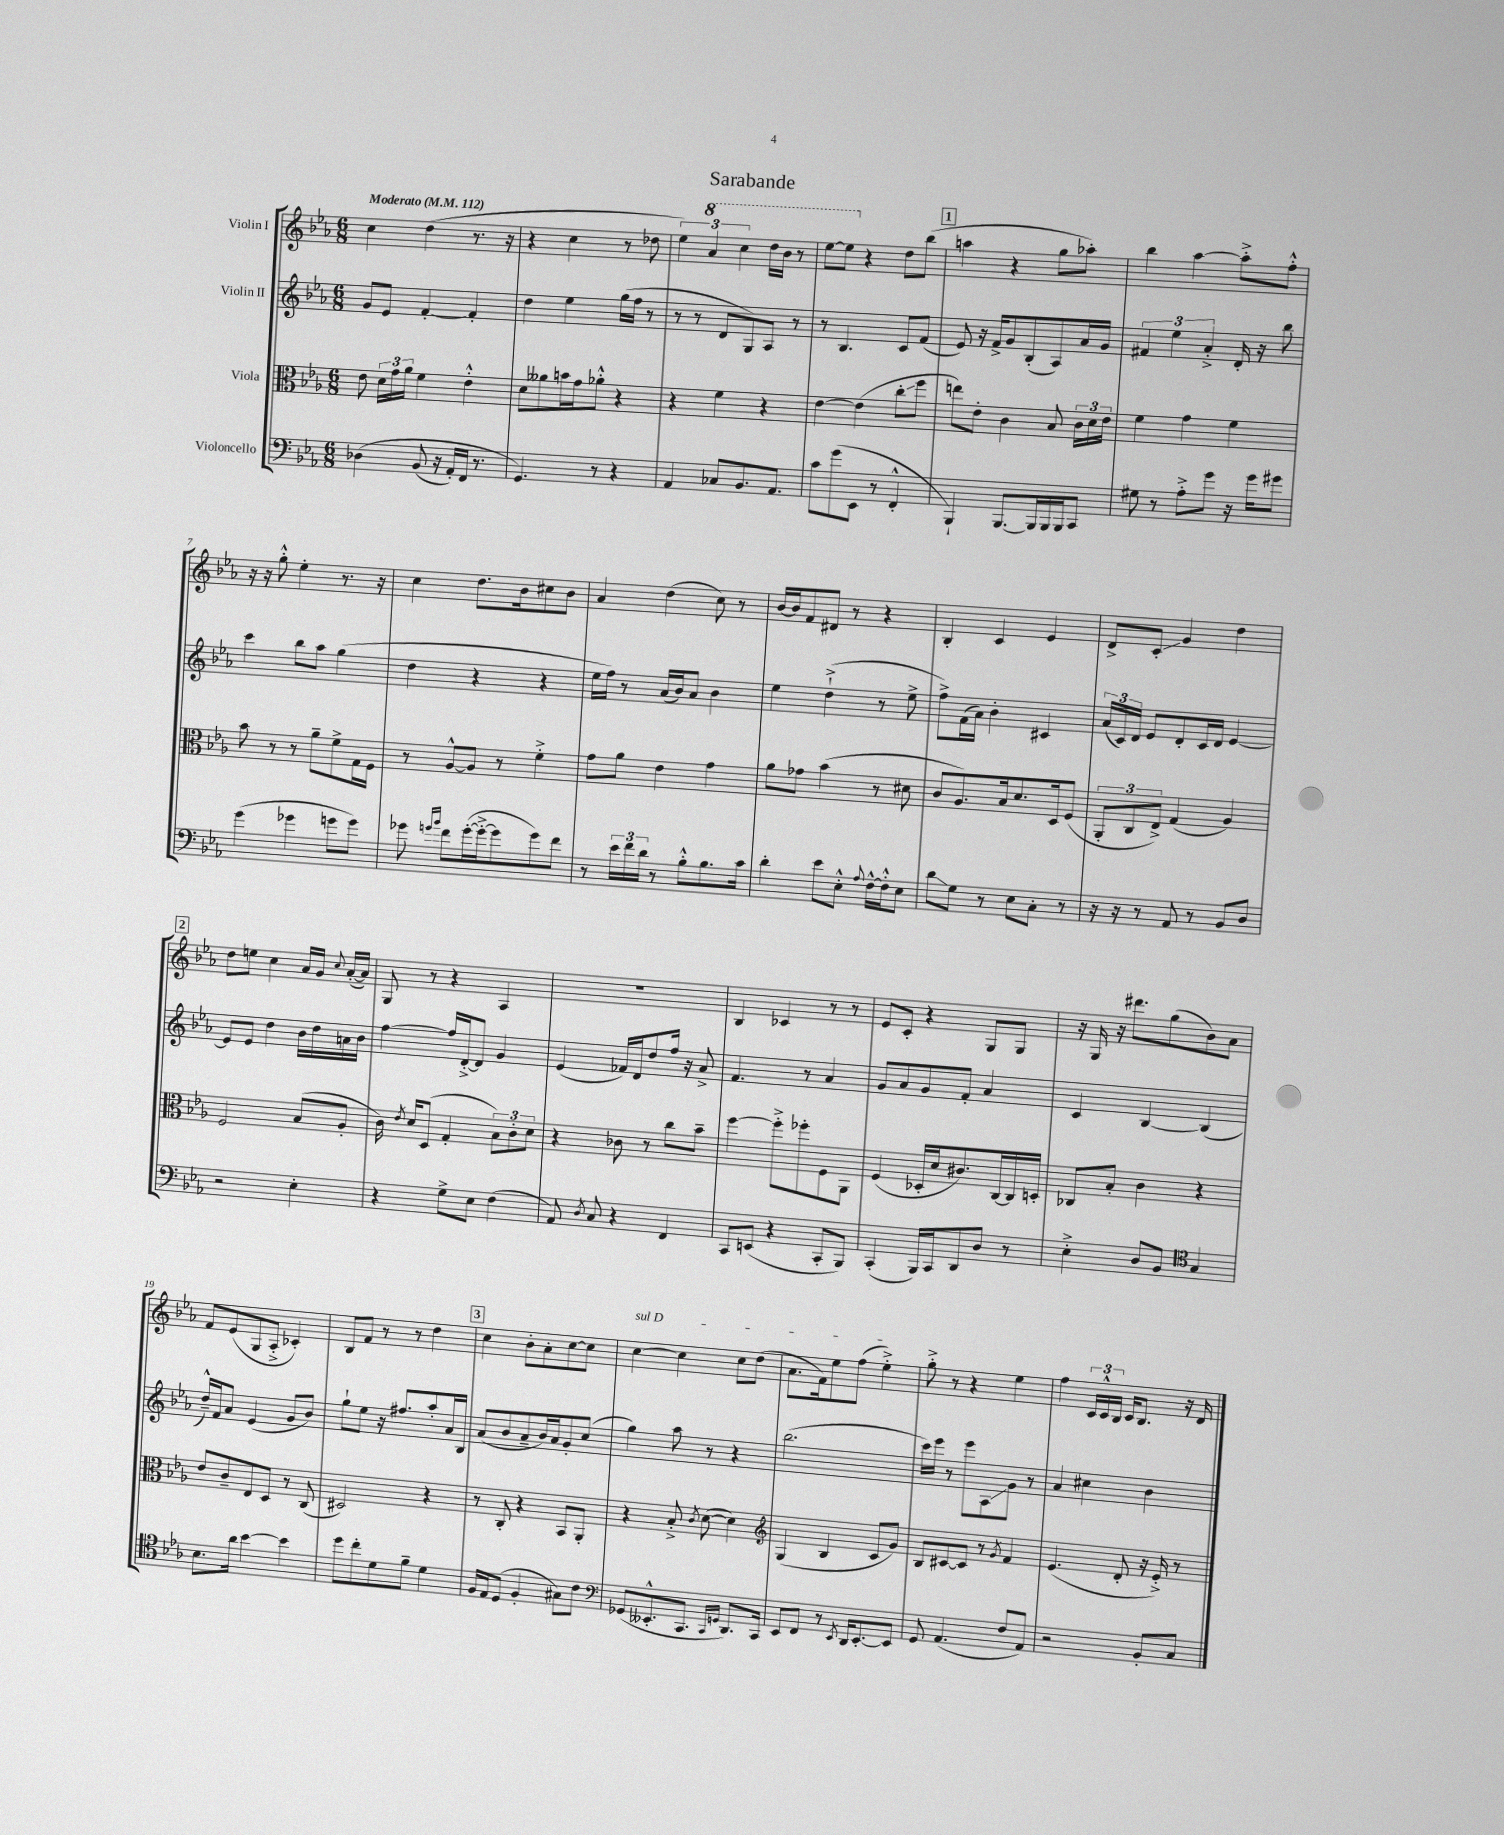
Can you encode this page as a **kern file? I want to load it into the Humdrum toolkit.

**kern	**kern	**kern	**kern
*staff4	*staff3	*staff2	*staff1
*clefF4	*clefC3	*clefG2	*clefG2
*k[b-e-a-]	*k[b-e-a-]	*k[b-e-a-]	*k[b-e-a-]
*M6/8	*M6/8	*M6/8	*M6/8
*MM112	*MM112	*MM112	*MM112
&(4D-	8e-	8g	4cc
.	24d	8e-	.
.	24g	.	.
.	24a-	.	.
(8BB-	4f	[4f'	(4dd
16r	.	.	.
16AA-')	.	.	.
16FF	4e-'^^	4f']	8.r
8.r	.	.	.
.	.	.	16r
=	=	=	=
4.GG&)	8d	4dd	4r
.	8a--	.	.
.	16b	4ee-	4cc
.	16g	.	.
8r	8a-'^^	.	.
4r	4r	(16gg	8r
.	.	16ff	.
.	.	8r	8dd-
=	=	=	=
4AA-	4r	8r	6ee-)
.	.	8r	.
.	.	.	6aa-
8C-	4f	8d	.
.	.	.	6ccc
8.BB-	.	8G)	.
.	4r	8A-	16ddd
8.AA-	.	.	16bb-
.	.	8r	8r
=	=	=	=
8c	[4e-	8r	[8eee-
(8g	.	4.B-	8eee-]
8EE-	(4e-]	.	4r
8r	.	.	.
4FF'^^	8cc'	8c	8dd
.	8ff	(8f	(8bb-
=	=	=	=
4BBB-`)	8ee)	8e-)	4aa
.	8e-'	16r	.
.	.	16f^	.
[8.BBB-	4c	8g	4r
.	.	(8B-'	.
16BBB-]	.	.	.
16BBB-	8B-	8A-)	8gg
16BBB-	.	.	.
8CC	24c	16a-	8aa-')
.	24d	.	.
.	.	16g	.
.	24e-	.	.
=	=	=	=
8G#	4f	6f#	4bb-
8r	.	.	.
.	.	6ee-	.
8A-'^	4g	.	[4aa-
.	.	6a-'^	.
8g	.	.	.
16r	4f	16d'	8aa-'^]
16g	.	16r	.
8g#	.	8bb-	8ff'^^
=	=	=	=
(4g	8b-	4ccc	16r
.	.	.	16r
.	8r	.	8gg'^^
4g-	8r	8bb-	4ee-'
.	8a-~	8aa-	.
8g	8f^	(4gg	8.r
8g)	16G	.	.
.	16F	.	16r
=	=	=	=
8g-	8r	4dd	4cc
16qqg	.	.	.
16qqb-	.	.	.
8f	[8A-^^	.	.
([16g'	8A-]	4r	8.dd
16g'^_	.	.	.
8g]	8r	.	.
.	.	.	16b-
8g)	4f'^	4r	8cc#
8f	.	.	8b-
=	=	=	=
8r	8g	16ee-	4a-
.	.	16ff)	.
24e-	8a-	8r	.
24f	.	.	.
24d	.	.	.
8r	4e-	(16a-	(4dd
.	.	16b-)	.
8B-'^^	.	8a-	.
8.B-	4g	4b-	8cc)
.	.	.	8r
16c	.	.	.
=	=	=	=
4d'	8a-	4ee-	[16b-
.	.	.	16b-]
.	8g-	.	8f
8e-	(4b-	(4dd`^	8d#
8E-'^^	.	.	8r
8qqA-	.	.	.
[16F^^	8r	8r	4r
16F'^^]	.	.	.
8E-	8d#	8ee-^	.
=	=	=	=
8d	8c	8ff^)	4B-'
8G	8.A-)	(16f	.
.	.	16a-)	.
8r	.	4b-'	4c
.	16B-	.	.
8E-	8.d	.	.
8C'	.	4c#	4e-
.	16D	.	.
8r	(8F	.	.
=	=	=	=
16r	12AA-'	(24a-	8d^
.	.	24c)	.
16r	.	.	.
.	12C	24d	.
8r	.	8e-	8c'
.	12E-^)	.	.
8AA-	(4G	8d'	4g
8r	.	16c	.
.	.	16d	.
8BB-	4A-)	[4e-	4dd
8D	.	.	.
=	=	=	=
2r	2F	8e-]	8dd
.	.	8e-	8ee
.	.	4dd	4cc
4E-'	(8B-	16b-	16a-
.	.	16dd	16g
.	.	.	8qqcc
.	8A-'	16a	([16a-'
.	.	16b-	16a-])
=	=	=	=
4r	16c)	[4ff	8G
.	8qe-	.	.
.	16d	.	.
.	(8D	.	8r
8G^	4G'	16ff]	4r
.	.	[16d'^	.
8E-	.	8d]	.
(4F	12B-)	4g	4A-
.	12c'	.	.
.	12d	.	.
=	=	=	=
8AA-)	4r	(4e-	2.r
8qD	.	.	.
8C	.	.	.
4r	8c-	16f-)	.
.	.	16d	.
.	8r	8dd	.
4FF	8cc	16ff	.
.	.	16r	.
.	8b-~	8a-^	.
=	=	=	=
8CC	[4ff	4.f	4B-
(8EE	.	.	.
4r	8ff'^]	.	4c-
.	8ff-'	8r	.
8CC'	8F	4a-	8r
8BBB-)	8AA-	.	8r
=	=	=	=
(4CC'	(4F	8g	8e-
.	.	8a-	8c'
16BBB-)	16D-'	8g	4r
16CC	16d	.	.
8DD	8.c#)	8f'	.
8D	.	4a-	8G
.	[16C	.	.
8r	16C]	.	8G
.	16D'	.	.
=	=	=	=
4E-'^	8C-	4c	16r
.	.	.	16G
.	8B-'	.	16r
.	.	.	8.ddd#
8D	4c	[4B-	.
8BB-	.	.	(8gg
*clefC4	*	*	*
4G	4r	(4B-]	8b-)
.	.	.	8a-
=	=	=	=
8.B-	8e-	16dd~^^)	8f
.	.	16f	.
.	8c~	8a-	(8e-
16a-	.	.	.
[4b-	8E-	(4e-	8G
.	8D	.	8A-'^
4b-]	8r	8g	4c-')
.	(8C	8b-)	.
=	=	=	=
8dd	2D#)	8gg`	8B-
8cc'	.	8ee-	8f
8d	.	16r	8r
.	.	8.ff#	.
8f~	.	.	8r
4d	4r	8aa-'	4dd
.	.	16a-	.
.	.	16B-	.
=	=	=	=
16F	8r	(8a-	4cc
16E-	.	.	.
(8D	8C'	8b-	.
4F'	4r	8a-~	8b-'
.	.	16b-)	8a-'
.	.	16a-	.
8G#)	8BB-	8g'	[8cc
8c	8AA-'	(8cc	8cc]
=	=	=	=
*clefF4	*	*	*
(8GG-	4r	4gg)	[4cc
8.EE--'^^	.	.	.
.	8B-'^	8aa-	4cc]
8.CC	.	.	.
.	8qc	.	.
.	([8d	8r	.
16qqCC	.	.	.
16qqGG	.	.	.
8.DD)	4d])	4r	8cc
.	.	.	(8dd
16CC	.	.	.
=	=	=	=
*	*clefG2	*	*
8EE-	(4G	(2.bb-	8.a-
8FF	.	.	.
.	.	.	16f)
8r	4B-	.	8ee-
8qEE-	.	.	.
16DD	.	.	(8ff
[8.EE-'	.	.	.
.	8c	.	4ee-'^)
8EE-]	8g)	.	.
=	=	=	=
8GG	8B-	16ccc)	8gg'^
.	.	16eee-	.
(4.AA-	[8c#	8r	8r
.	8c#]	8eee-	4r
.	8r	8A-	.
.	8qg	.	.
8F	4f	8g	4ee-
8AA-)	.	8r	.
=	=	=	=
2r	(4.e-	4a-	4ff
.	.	4cc#	24c
.	.	.	24c^^
.	.	.	24B-
.	8d'	.	16c
.	.	.	8.B-
8BB-'	16r	4b-	.
.	16e-'^)	.	.
8C	8r	.	16r
.	.	.	16d
==	==	==	==
*-	*-	*-	*-
